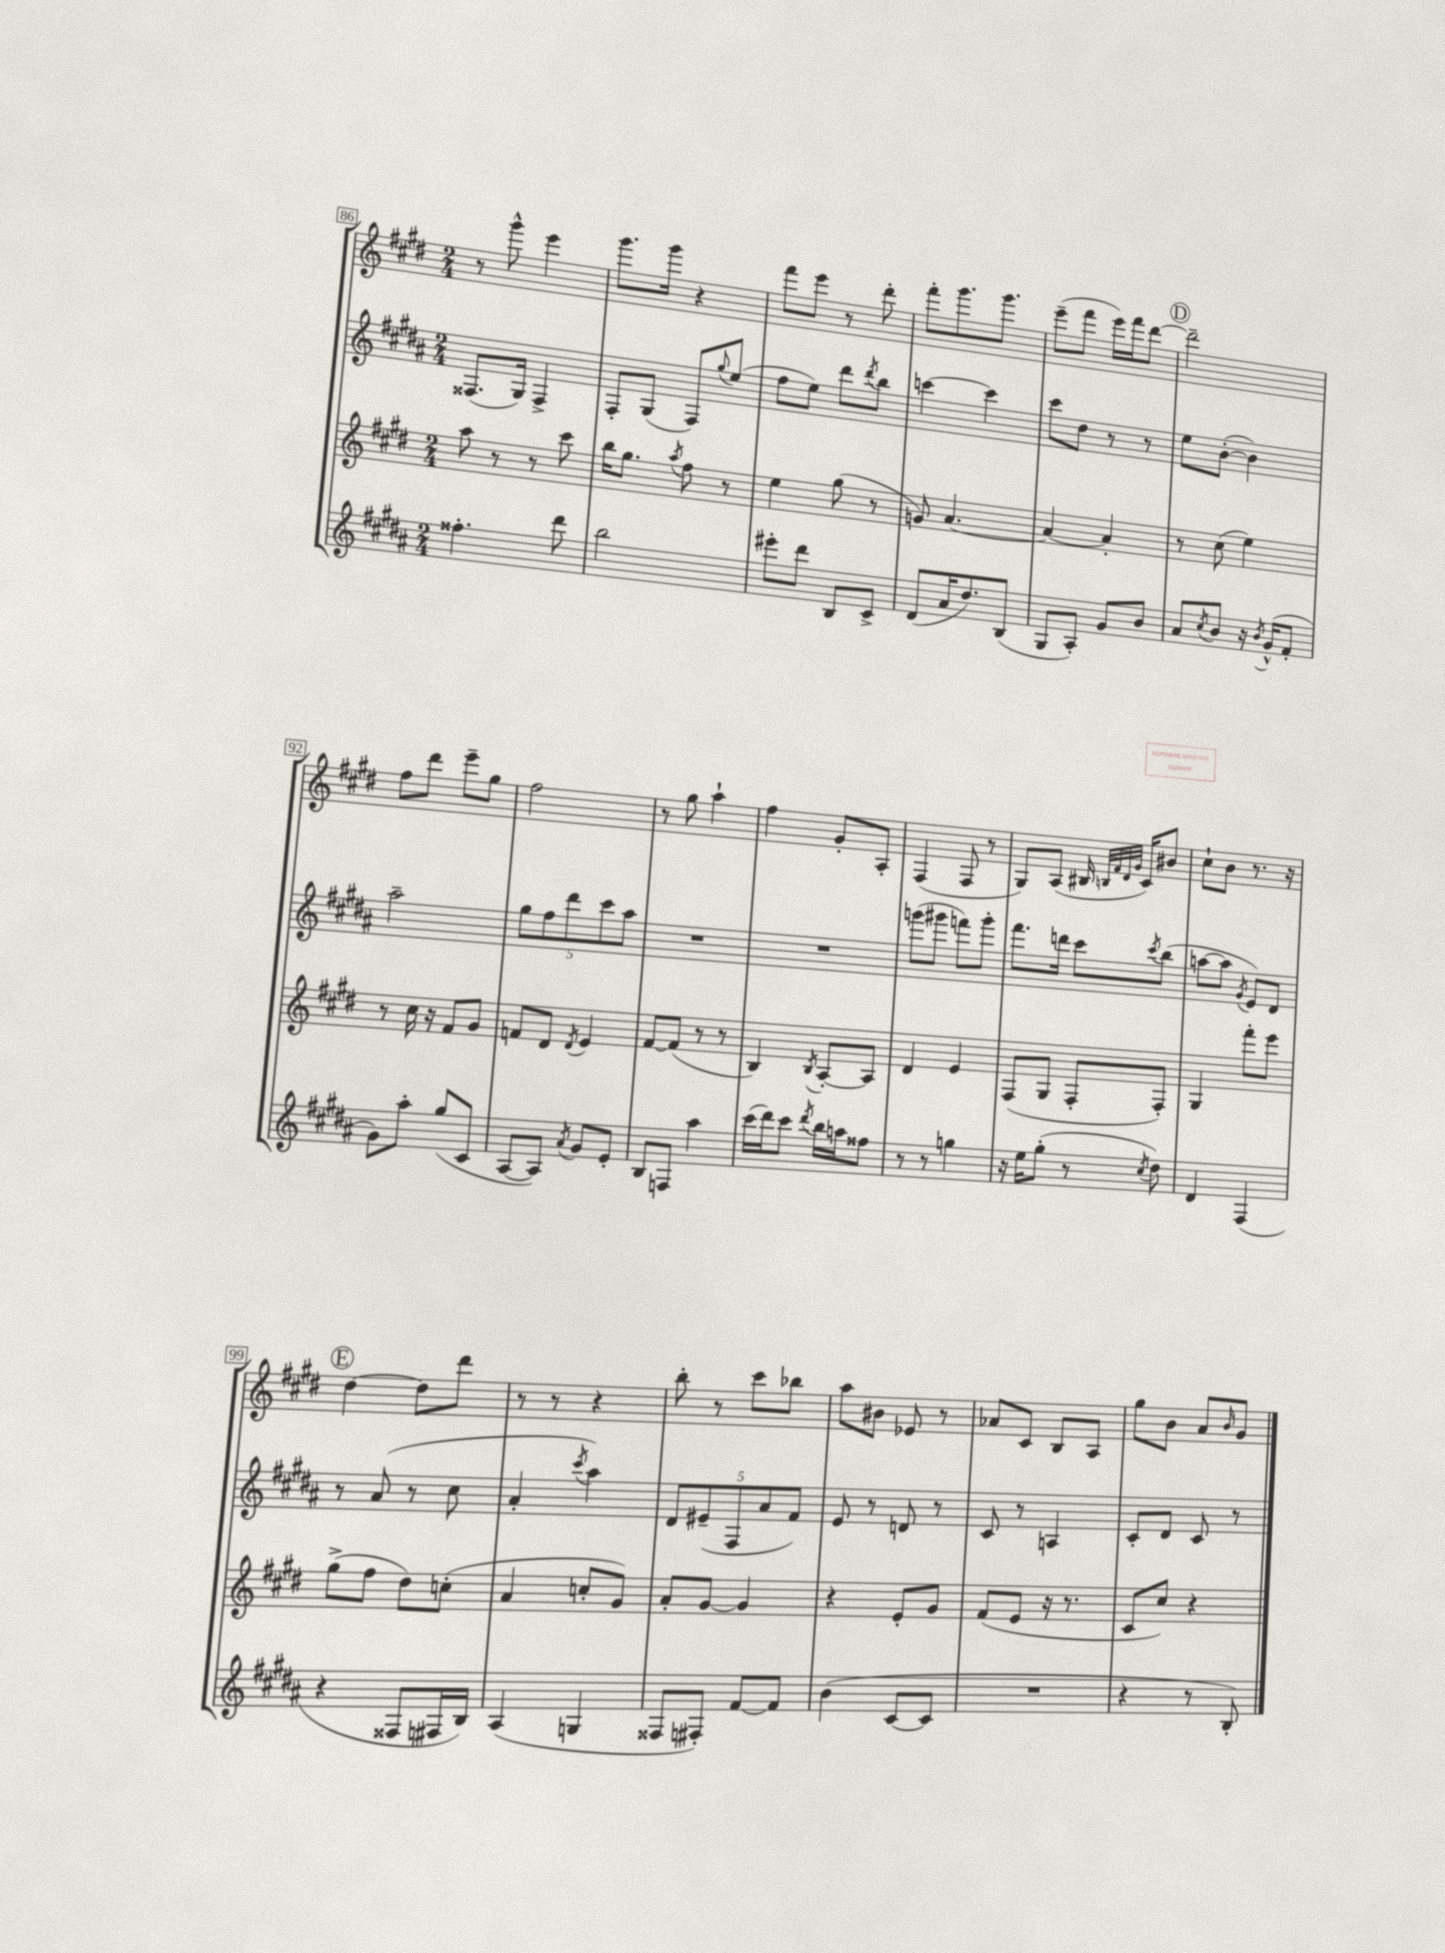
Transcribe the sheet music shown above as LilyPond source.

<<
\new StaffGroup <<
\new Staff = "s0" {
    \clef treble \key e \major \numericTimeSignature \time 2/4
    r8 gis'''8-^ e'''4 |
    gis'''8. gis'''16 r4 |
    fis'''8 e'''8 r8 dis'''8-. |
    fis'''8-. gis'''8. gis'''8. |
    e'''8--( fis'''8 e'''16) fis'''16 dis'''8~ |
    \mark \markup { \circle "D" } dis'''2-- |
    fis''8 dis'''8 e'''8-- gis''8 |
    fis''2 |
    r8 gis''8 a''4-! |
    fis''4 gis'8-. a8-. |
    fis4( fis8 r8 |
    gis8) a8( bis16 \grace { b32 fis'32 dis'32 gis'32 } cis'16) bis'8 |
    cis''8-! b'8 r8. r16 |
    \mark \markup { \circle "E" } dis''4~ dis''8 dis'''8 |
    r8 r8 r4 |
    b''8-. r8 cis'''8 bes''8 |
    a''8 bis'8 ees'8 r8 |
    aes'8 cis'8 b8 a8 |
    gis''8 b'8 a'8 \grace { b'16 } gis'8 \bar "|." |
}
\new Staff = "s1" {
    \clef treble \key b \major \numericTimeSignature \time 2/4
    fisis8.( gis16) fisis4-> |
    fis8-. gis8( fis8) \appoggiatura { gis''8 } e''8( |
    fis''8 e''8) dis'''8 \acciaccatura { dis'''8 } b''8 |
    c'''4~ c'''4 |
    cis'''8 dis''8 r8 r8 |
    \mark \markup { \circle "D" } e''8 b'8~-.( b'4) |
    ais''2-- |
    \tuplet 5/4 { gis''8 fis''8 dis'''8 cis'''8 ais''8 } |
    R2 |
    R2 |
    g'''8( gis'''8 f'''8) gis'''8-. |
    fis'''8. d'''16 cis'''8 \acciaccatura { cis'''8 } b''8( |
    a''8~ a''8 \acciaccatura { gis'8 } e'8) dis'8 |
    \mark \markup { \circle "E" } r8 ais'8( r8 cis''8 |
    ais'4-. \acciaccatura { cis'''8 } ais''4) |
    \tuplet 5/4 { dis'8 eis'8--( fis8 ais'8 fis'8) } |
    e'8 r8 d'8 r8 |
    cis'8 r8 a4 |
    cis'8-. dis'8 cis'8 r8 \bar "|." |
}
\new Staff = "s2" {
    \clef treble \key e \major \numericTimeSignature \time 2/4
    a''8 r8 r8 cis'''8 |
    b''16 gis''8. \acciaccatura { a''8 } fis''8 r8 |
    e''4 gis''8( r8 |
    g'8) a'4.~ |
    a'4~ a'4-. |
    \mark \markup { \circle "D" } r8 cis''8( e''4) |
    r8 cis''16 r16 fis'8 gis'8 |
    f'8 dis'8 \acciaccatura { dis'8 } e'4 |
    fis'8~ fis'8( r8 r8 |
    b4) \acciaccatura { b8 } a8~-. a8 |
    dis'4 e'4 |
    fis8( gis8 fis8-. fis8-.) |
    gis4 fis'''8-. e'''8 |
    \mark \markup { \circle "E" } gis''8->( fis''8 dis''8) c''8-.( |
    a'4 c''8-. gis'8) |
    a'8-. gis'8~ gis'4 |
    r4 e'8-. gis'8 |
    fis'8( e'8 r16 r8. |
    cis'8 cis''8) r4 \bar "|." |
}
\new Staff = "s3" {
    \clef treble \key b \major \numericTimeSignature \time 2/4
    fisis''4.-. dis'''8 |
    b''2 |
    eis'''8-. dis'''8 b8 cis'8-> |
    dis'8( ais'16 dis''8.) b8( |
    gis8 ais8-.) gis'8 b'8 |
    \mark \markup { \circle "D" } ais'8 \acciaccatura { cis''8 } b'8 r16 \acciaccatura { b'8 } gis'16-^( fis'8-. |
    gis'8) ais''8-. gis''8( cis'8 |
    ais8~ ais8) \acciaccatura { ais'8 } gis'8 e'8-. |
    b8 f8 ais''4 |
    cis'''16( dis'''16) cis'''8 \acciaccatura { dis'''8 } b''16 a''16 fisis''8 |
    r8 r8 g''4 |
    r16 e''16 gis''8-.( r8 \acciaccatura { cis''8 } dis''8) |
    dis'4 fis4( |
    \mark \markup { \circle "E" } r4 fisis8 fis16 b16) |
    ais4( g4 |
    fisis8 fis8-.) fis'8~ fis'8 |
    b'4( cis'8~ cis'8 |
    R2 |
    r4 r8 b8-.) \bar "|." |
}
>>
>>
\layout { \context { \Score currentBarNumber = #86 \override BarNumber.stencil = #(make-stencil-boxer 0.1 0.3 ly:text-interface::print) } }
